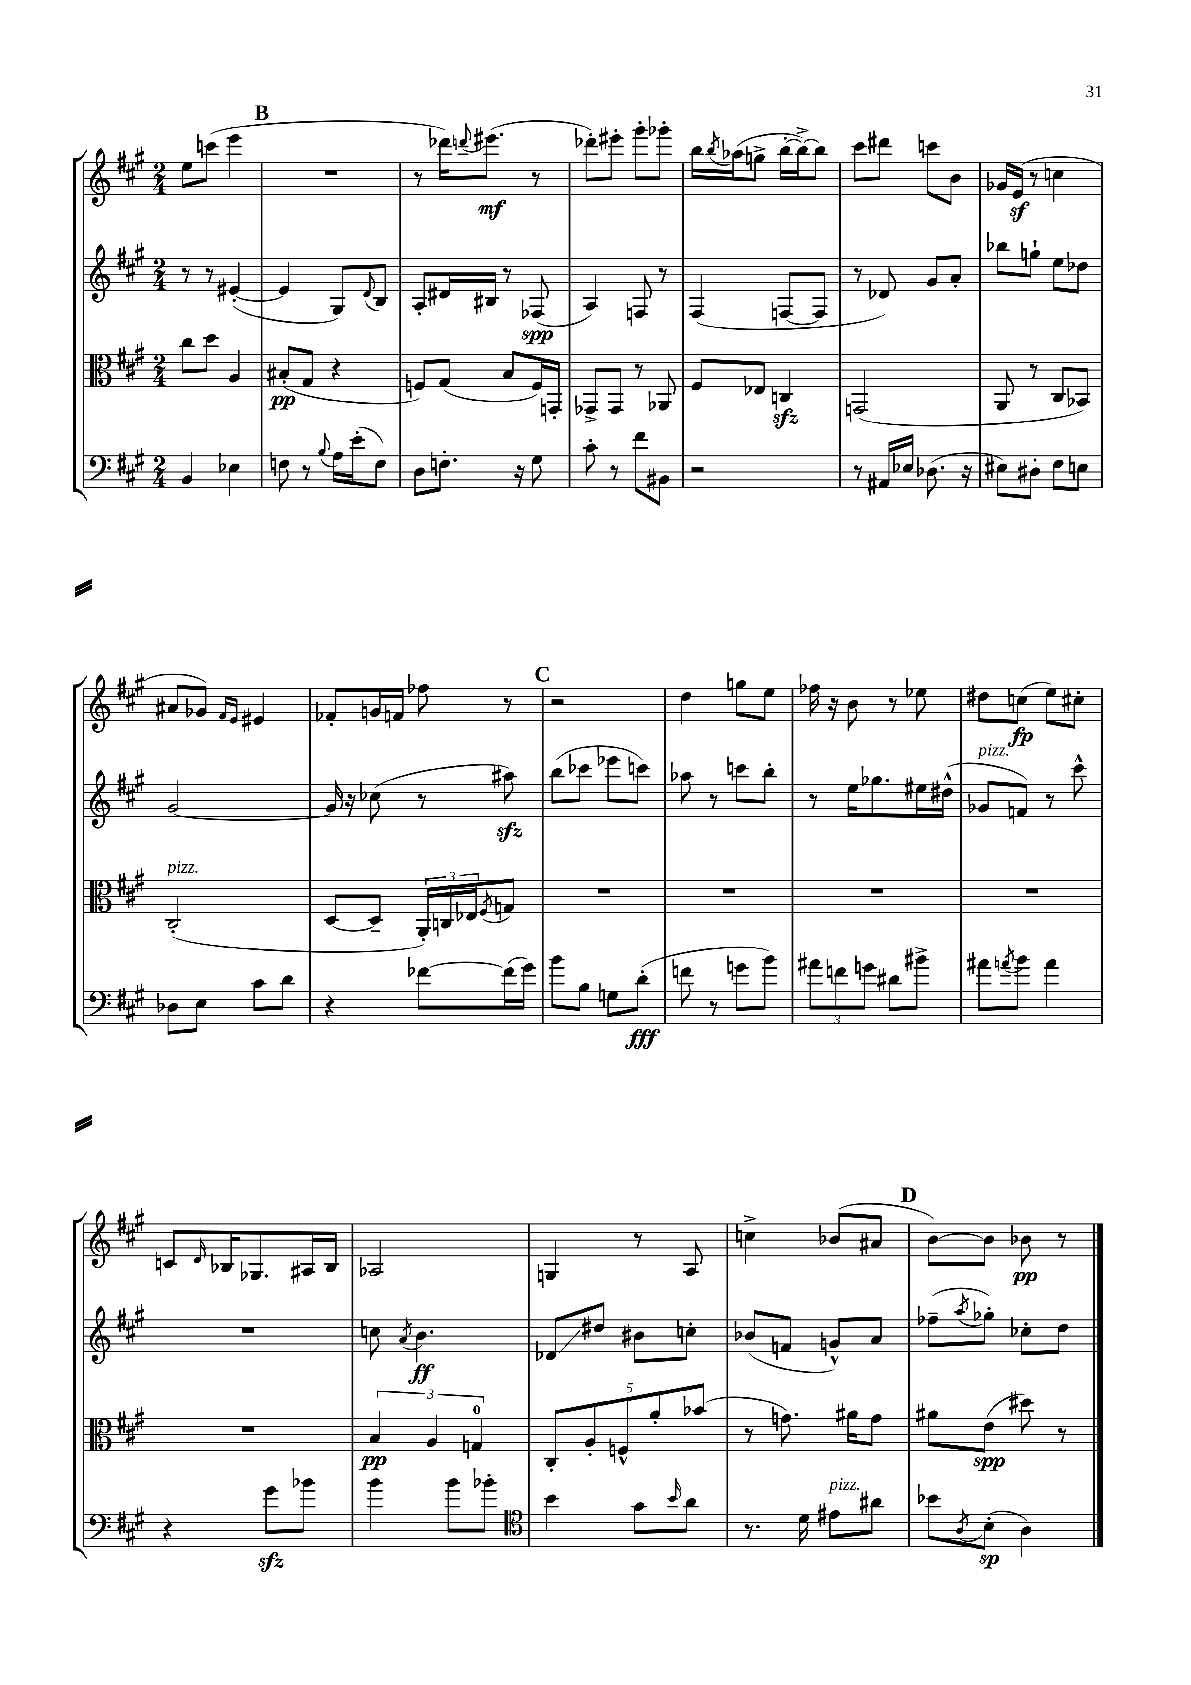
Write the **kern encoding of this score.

**kern	**kern	**kern	**kern
*staff4	*staff3	*staff2	*staff1
*clefF4	*clefC3	*clefG2	*clefG2
*k[f#c#g#]	*k[f#c#g#]	*k[f#c#g#]	*k[f#c#g#]
*M2/4	*M2/4	*M2/4	*M2/4
4BB	8cc#	8r	8ee
.	8dd	8r	(8ccc
4E-	4A	([4e#'	4eee
=	=	=	=
8F	(8B#'	4e#]	2r
8r	8G#	.	.
8qqB	.	.	.
16A	4r	8G#)	.
(16e'	.	.	.
.	.	8qqd	.
8F)	.	8B	.
=	=	=	=
8D	8F)	8A'	8r
8.F'	(8G#	16d#	16ddd-)
.	.	.	8qqddd
.	.	16B#	(8.eee#
.	8B	8r	.
16r	.	.	.
8G#	16F)	(8F-	8r
.	16GG'	.	.
=	=	=	=
8c#'	8GG-^	4A)	8ddd-')
8r	8GG-	.	8eee#'
8f#	8r	8F	8ggg#'
8BB#	8AA-	8r	8ggg-'
=	=	=	=
2r	8F#	(4F#	16bb
.	.	.	8qbb
.	.	.	(16aa-
.	8E-	.	8gg^
.	4C	[8F	[16bb'
.	.	.	16bb^_)
.	.	8F]	8bb]
=	=	=	=
8r	(2GG	8r	8ccc#
16AA#	.	8d-)	8ddd#
16E-	.	.	.
(8.D-	.	8g#	8ccc
.	.	8a'	8b
16r	.	.	.
=	=	=	=
8E#)	8AA	8bb-	16g-
.	.	.	(16e
8D#'	8r	8gg`	8r
8F#	8C#	8ee	4cc
8E	8BB-)	8dd-	.
=	=	=	=
8D-	(2C#'	[2g#	8a#
8E	.	.	8g-)
.	.	.	16qqf#
.	.	.	16qqe
8c#	.	.	4e#
8d	.	.	.
=	=	=	=
4r	[8D	16g#]	8f-'
.	.	16r	.
.	8D~]	(8cc-	16g
.	.	.	16f
[8f-	24AA')	8r	8ff-
.	24C	.	.
.	24E-	.	.
.	8qF#	.	.
(16f-]	8G	8aa#)	8r
16g#)	.	.	.
=	=	=	=
8b	2r	(8bb	2r
8B	.	8ccc-	.
8G	.	8eee-	.
(8d'	.	8ccc)	.
=	=	=	=
8f	2r	8aa-	4dd
8r	.	8r	.
8g	.	8ccc	8gg
8b)	.	8bb'	8ee
=	=	=	=
12a#	2r	8r	16ff-
.	.	.	16r
12f	.	.	.
.	.	16ee	8b
12g	.	.	.
.	.	8.gg-	.
8d#	.	.	8r
8b#^	.	16ee#	8ee-
.	.	(16dd#^^	.
=	=	=	=
8a#	2r	8g-	8dd#
8qa	.	.	.
8b	.	8f)	(8cc
4a	.	8r	8ee)
.	.	8ccc#^^	8cc#'
=	=	=	=
4r	2r	2r	8c
.	.	.	16qqd
.	.	.	16B-
.	.	.	8.G-
8g#	.	.	.
8b-	.	.	16A#
.	.	.	16B-
=	=	=	=
4b	6B	8cc	2A-
.	.	8qa	.
.	.	4.b	.
.	6A	.	.
8b	.	.	.
.	6G	.	.
8b-'	.	.	.
=	=	=	=
*clefC4	*	*	*
4b	10C#'	8d-	4G
.	10A'	.	.
.	.	8dd#	.
.	10F^^	.	.
8g#	.	8b#	8r
.	10a'	.	.
16qqb	.	.	.
8a	.	8cc'	8A
.	(10b-	.	.
=	=	=	=
8.r	8r	(8b-	4cc^
.	8.g)	8f	.
16d	.	.	.
8e#	.	8g^^)	(8b-
.	16a#	.	.
8a#	8g	8a	8a#
=	=	=	=
8b-	8a#	(8ff-~	[8b)
8qA	.	8qaa	.
(8B'	(8e	8gg-')	8b]
4A)	8dd#)	8cc-'	8b-
.	8r	8dd	8r
==	==	==	==
*-	*-	*-	*-
